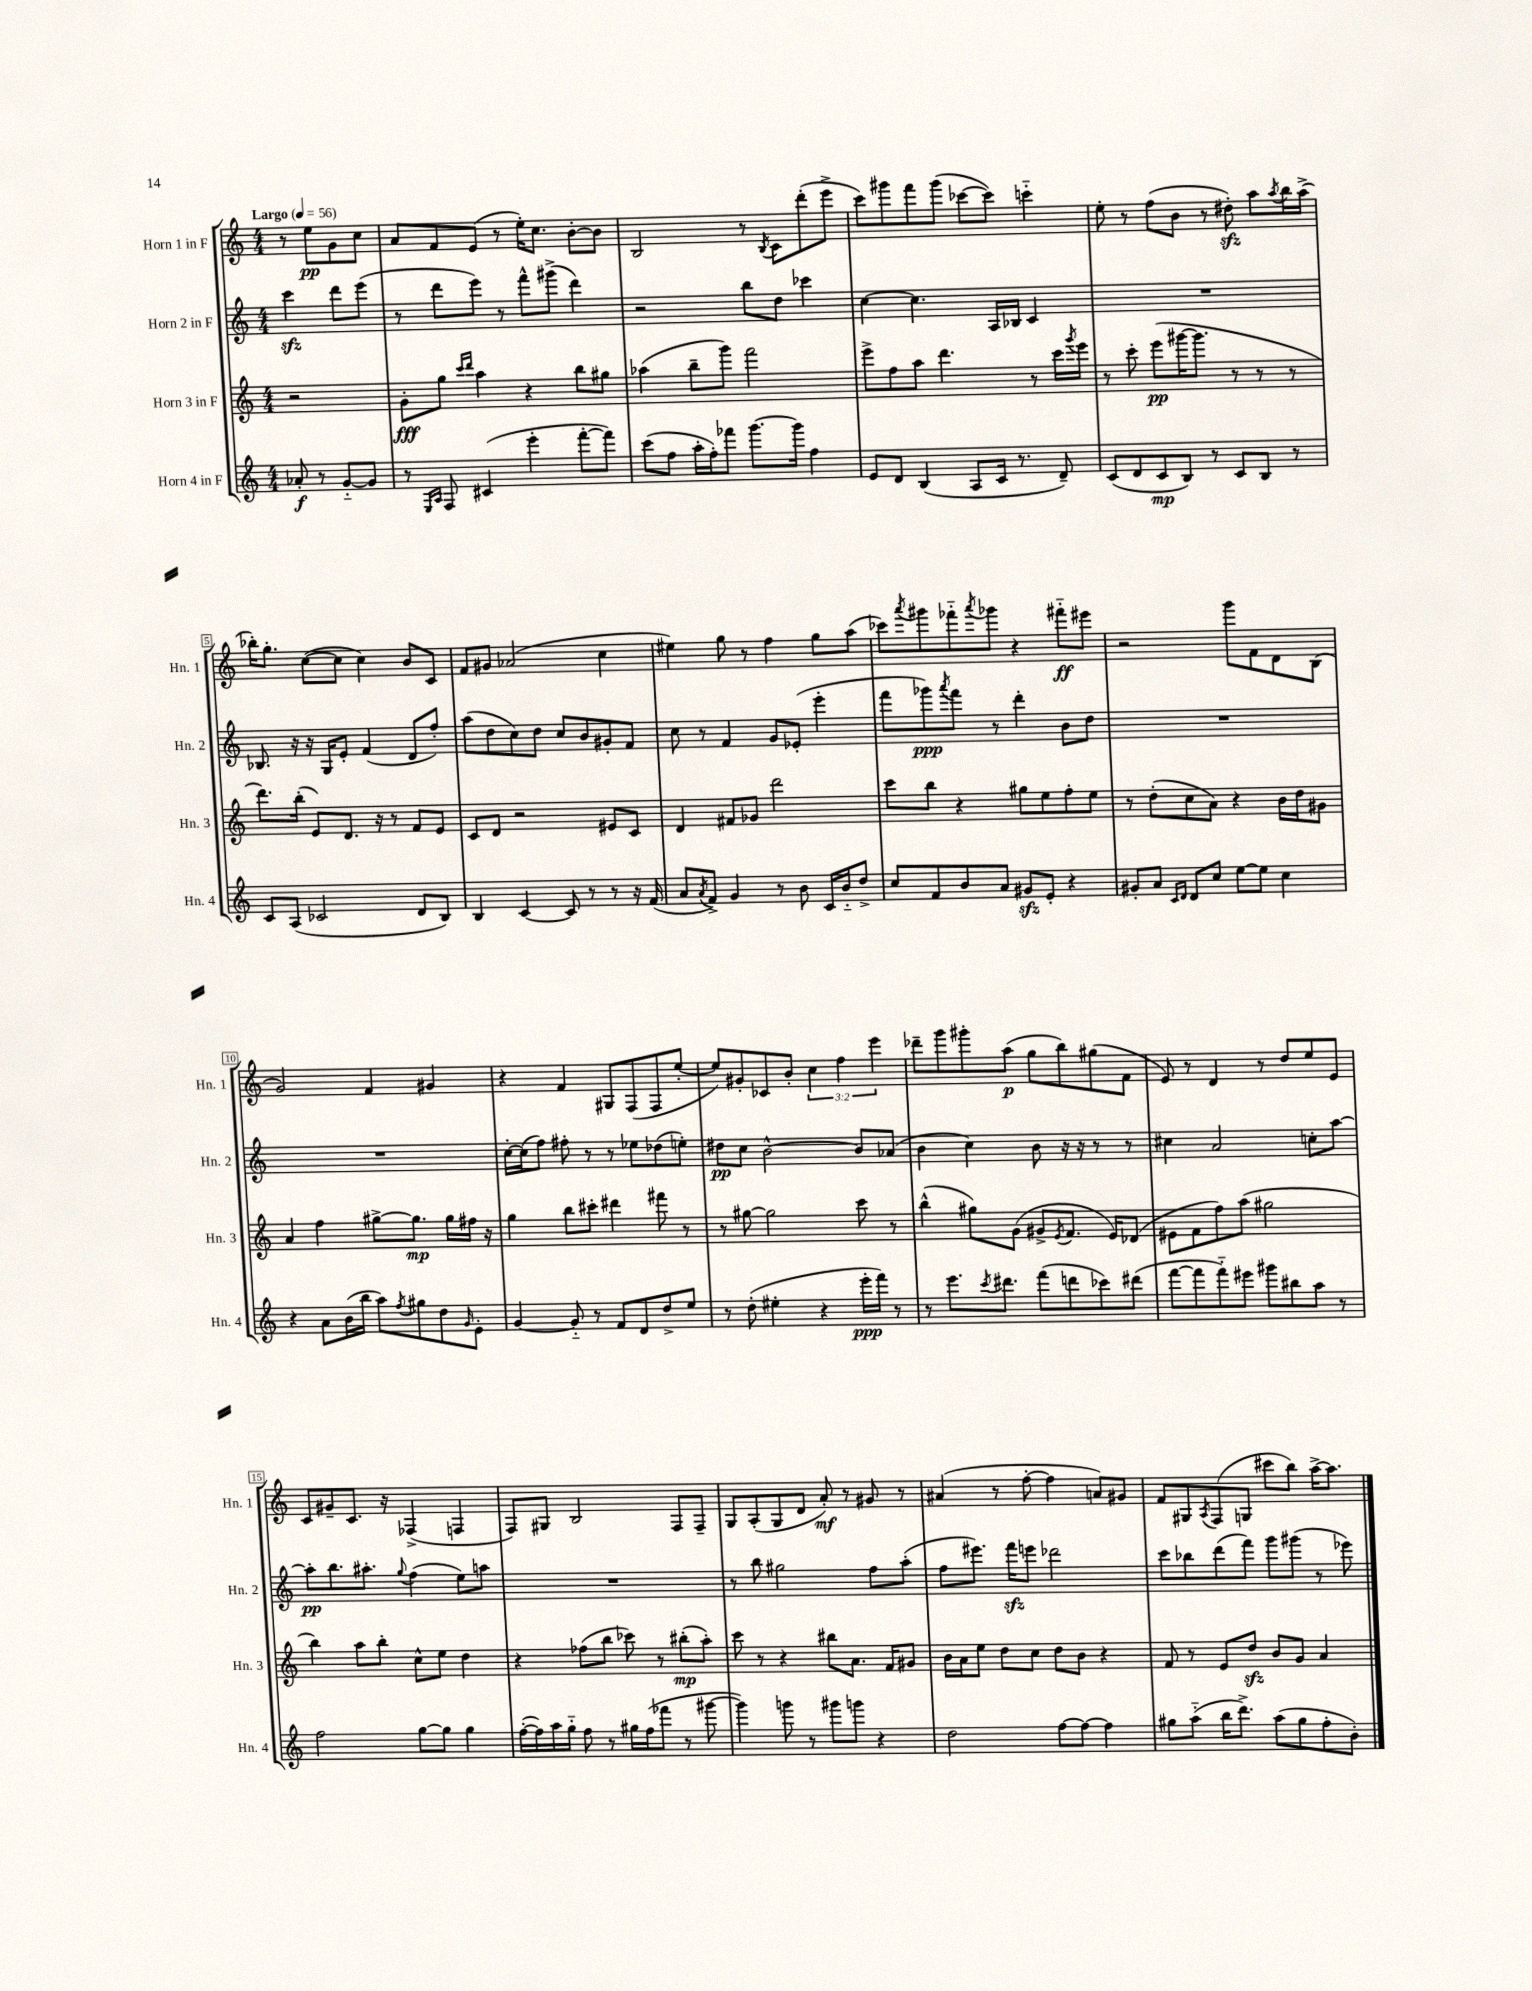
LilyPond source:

<<
\new StaffGroup <<
\new Staff = "s0" \with { instrumentName = "Horn 1 in F" shortInstrumentName = "Hn. 1" } {
    \clef treble \key c \major \numericTimeSignature \time 4/4 \override Staff.TupletNumber.text = #tuplet-number::calc-fraction-text \partial 2 \tempo "Largo" 4 = 56
    r8 e''8\pp g'8 c''8 |
    a'8 f'8 e'8( r8 e''16-.) c''8. b'8~-. b'8 |
    b2 r8 \acciaccatura { b8 } c'8 d'''8-.( e'''8-> |
    c'''8) gis'''8 f'''8 gis'''8( ces'''8~ ces'''8) c'''4-_ |
    e''8-. r8 f''8( b'8 r8 dis''8-.\sfz) a''8 \acciaccatura { a''8 } b''16 a''16->( |
    bes''16-.) g''8.-. c''8~( c''8 c''4) b'8 c'8 |
    f'8 gis'8 aes'2( c''4 |
    eis''4) g''8 r8 f''4 g''8 a''8( |
    ces'''8) \acciaccatura { a'''8 } gis'''8 fes'''8-_ \acciaccatura { a'''8 } ges'''8 r4 fis'''8-_\ff eis'''8 |
    r2 g'''8 f'8 d'8 b8( |
    g'2) f'4 gis'4 |
    r4 f'4 gis8 f8( f8 e''8~-. |
    e''8) gis'8-. ces'8 b'8-. \tuplet 3/2 { c''4 f''4 e'''4 } |
    des'''8-- g'''8 gis'''8-. a''8\p( g''8 b''8) gis''8( f'8 |
    e'8) r8 d'4 r8 d''8 e''8 e'8 |
    c'8 gis'8-- c'8. r16 fes4->( f4 |
    f8) gis8 b2 f8 f8-- |
    g8 a8-.( g8 d'8 a'8-.\mf) r8 gis'8 r8 |
    ais'4( r8 f''8~-. f''4 a'8) gis'8 |
    f'8 gis8 \acciaccatura { a8 } f8( g8 cis'''8 b''8) a''16~-> a''8. \bar "|." |
}
\new Staff = "s1" \with { instrumentName = "Horn 2 in F" shortInstrumentName = "Hn. 2" } {
    \clef treble \key c \major \numericTimeSignature \time 4/4 \partial 2
    c'''4\sfz d'''8 e'''8( |
    r8 d'''8 e'''8) r8 f'''8-^ gis'''8->( d'''4) |
    r2 b''8 d''8 ces'''4 |
    c''4~ c''4. a16 bes16 c'4 |
    R1 |
    bes8. r16 r16 g16 e'8-. f'4( d'8 f''8-.) |
    a''8( d''8 c''8) d''8 c''8 b'8 gis'8-. f'8 |
    c''8 r8 f'4 g'8 ees'8-.( e'''4-. |
    f'''8 ges'''8\ppp) \acciaccatura { a'''8 } f'''8 r8 d'''4-. b'8 d''8 |
    R1 |
    R1 |
    c''16~-. c''16( f''8) fis''8-. r8 r8 ees''8 des''8( e''8-.) |
    dis''8\pp c''8 b'2~-^ b'8 aes'8( |
    b'4 c''4) b'8 r16 r16 r8 r8 |
    cis''4 a'2 c''8-. a''8~ |
    a''8-.\pp b''8. ais''8.-. \appoggiatura { g''8 } f''4( e''8) a''8 |
    R1 |
    r8 b''8 gis''2 f''8 a''8-.( |
    f''8 eis'''8.) f'''16\sfz e'''8 des'''2 |
    c'''8 bes''8 d'''8( f'''8) g'''8 gis'''8( r8 ees'''8) \bar "|." |
}
\new Staff = "s2" \with { instrumentName = "Horn 3 in F" shortInstrumentName = "Hn. 3" } {
    \clef treble \key c \major \numericTimeSignature \time 4/4 \partial 2
    r2 |
    g'8-.\fff g''8 \grace { c'''16 d'''16 } a''4 r4 b''8 gis''8 |
    aes''4( b''8-- g'''8) f'''2 |
    e'''8-> f''8 a''8 d'''4. r8 c'''16 \acciaccatura { g'''8 } e'''16 |
    r8 c'''8-. e'''8\pp( gis'''16~ gis'''8. r8 r8 r8 |
    d'''8.) b''16-.( e'8) d'8. r16 r8 f'8 e'8 |
    c'8 d'8 r2 eis'8 c'8 |
    d'4 fis'8 ges'8 d'''2 |
    c'''8 b''8 r4 gis''8 e''8 f''8-. e''8 |
    r8 d''8-.( c''8 a'8) r4 b'16 d''16 gis'8 |
    a'4 f''4 gis''8~-> gis''8.\mp gis''16 fis''16 r16 |
    g''4 b''8 cis'''8-. dis'''4 fis'''8 r8 |
    r8 gis''8~ gis''2 c'''8 r8 |
    b''4-^( gis''8) g'8( gis'8-> \acciaccatura { e'8 } f'8. e'16) des'8( |
    eis'8 f'8 f''8) a''8( gis''2 |
    b''4) a''8 b''8-. c''8-^ e''8 d''4 |
    r4 fes''8( b''8 ces'''8) r8 bis''8-.\mp( a''8-.) |
    c'''8 r8 r4 bis''8 a'8. f'16 gis'8 |
    b'16 a'16 e''8 d''8 c''8 d''8 b'8 r4 |
    f'8 r8 e'8 d''8\sfz b'8 g'8 a'4 \bar "|." |
}
\new Staff = "s3" \with { instrumentName = "Horn 4 in F" shortInstrumentName = "Hn. 4" } {
    \clef treble \key c \major \numericTimeSignature \time 4/4 \partial 2
    aes'8-.\f r8 g'8~-_ g'8 |
    r8 \grace { e16 a16 } f8 cis'4( e'''4-. f'''8~-. f'''8) |
    c'''8( f''8 a''16-. f''16-.) fes'''8 g'''8.~ g'''16 f''4 |
    e'8 d'8 b4( a8 c'16 r8. d'8--) |
    c'8( d'8 c'8\mp b8) r8 c'8 b8 r8 |
    c'8 a8( ces'2 d'8 b8) |
    b4 c'4~ c'8 r8 r8 r16 f'16( |
    a'8 \acciaccatura { a'8 } f'8->) g'4 r8 b'8 c'16 b'16-_ d''8-> |
    c''8 f'8 b'8 a'8 gis'8\sfz e'8-. r4 |
    gis'8-. a'8 \grace { c'16 d'16 } d'8 c''8 e''8~ e''8 c''4 |
    r4 a'8 b'16( b''16 a''8) \acciaccatura { f''8 } gis''8 d''8 \grace { g'16 } e'8-. |
    g'4~ g'8-_ r8 f'8 d'8 d''8-> e''8 |
    r8 d''8-.( eis''4-. r4 e'''16-.\ppp f'''16) r8 |
    r8 e'''8. \acciaccatura { c'''8 } dis'''8. f'''8( d'''8 ces'''8) dis'''8( |
    f'''8~ f'''8 f'''8-_) eis'''8 gis'''8 bis''8 a''8 r8 |
    f''2 g''8~ g''8 g''4 |
    f''16~-.( f''16) a''16 g''16-_ f''8 r8 gis''16 f''16( fes'''8 r8 gis'''8~ |
    gis'''4) g'''8 r8 gis'''8 g'''8 r4 |
    d''2 f''8~ f''8~ f''4 |
    gis''8 a''8-_( b''16 d'''8.->) a''8( gis''8 f''8-. b'8-.) \bar "|." |
}
>>
>>
\layout { \context { \Score \override BarNumber.stencil = #(make-stencil-boxer 0.1 0.3 ly:text-interface::print) } }
